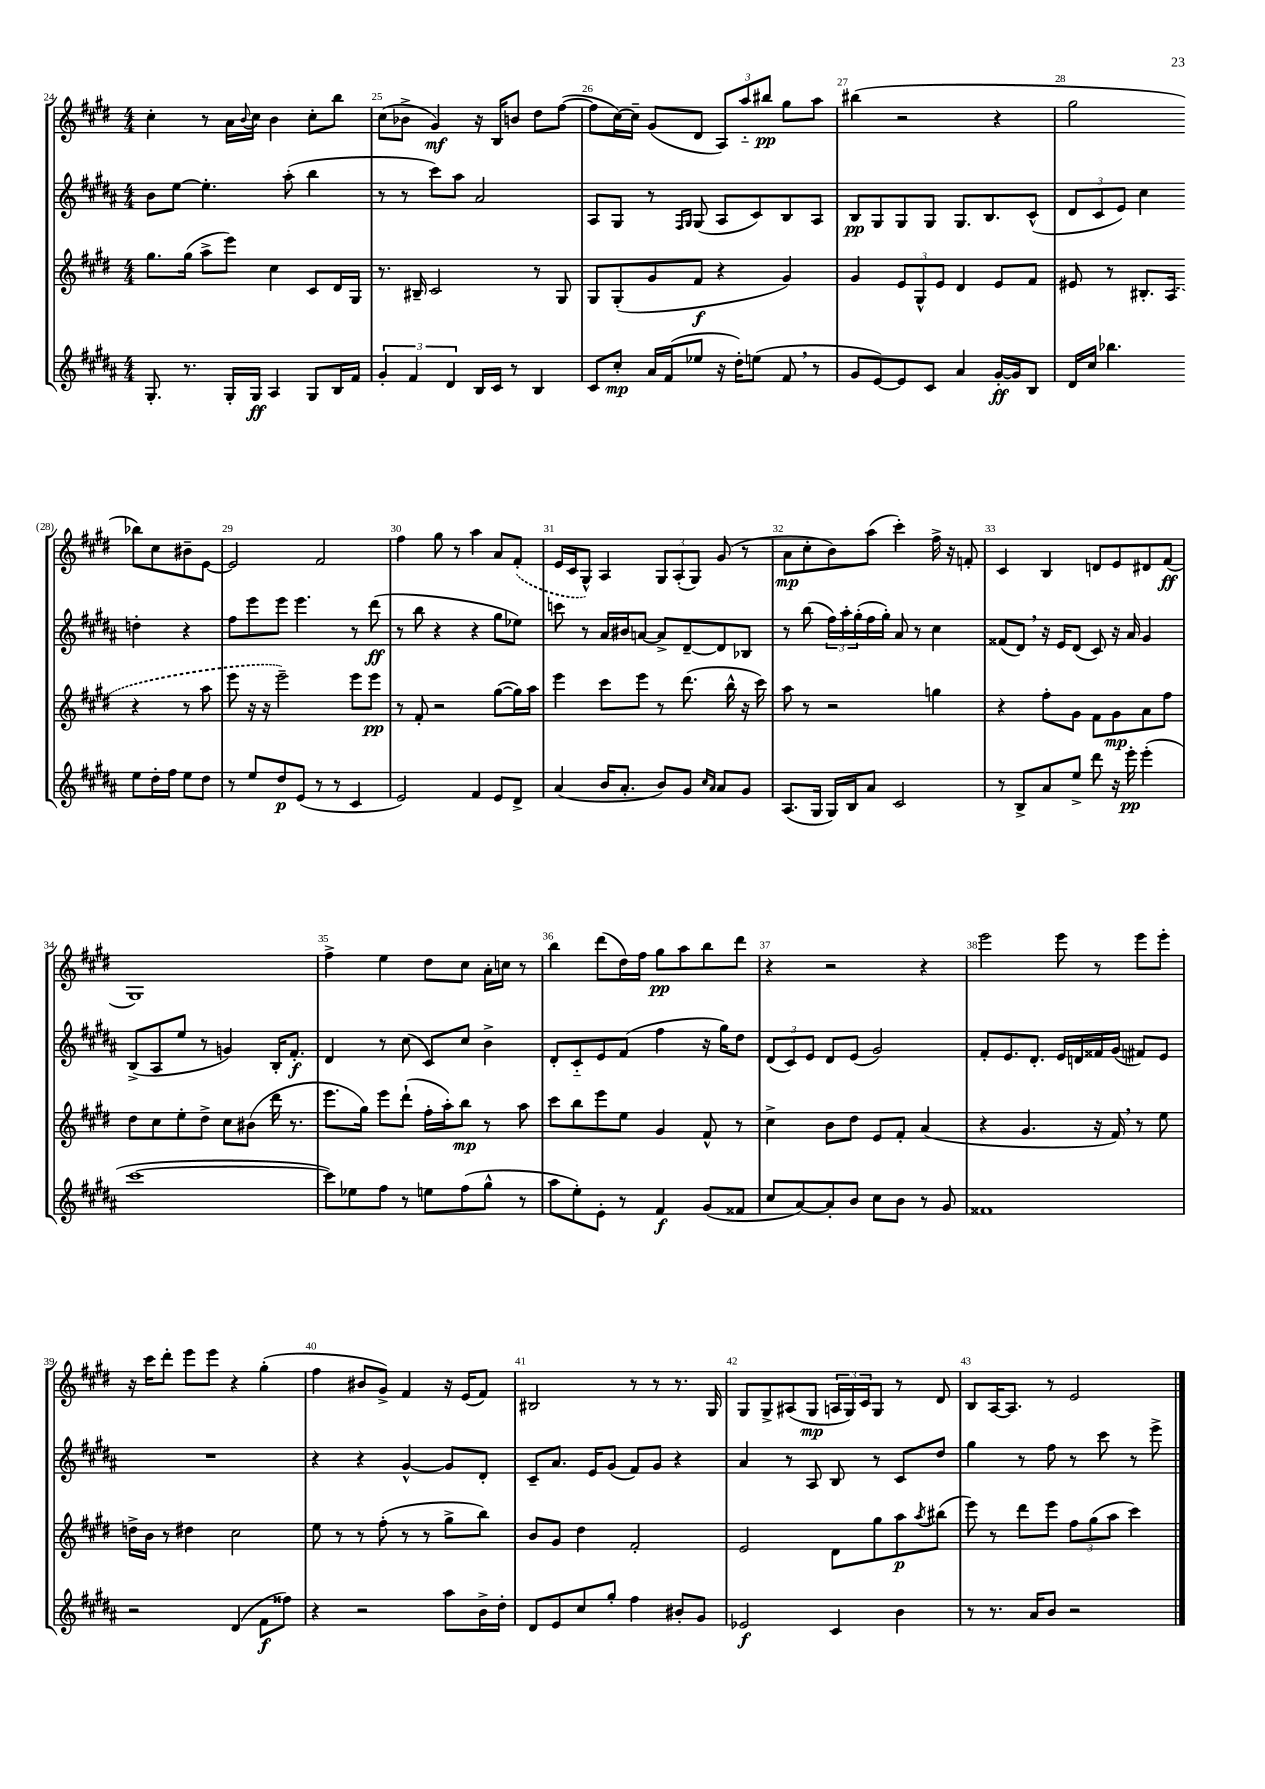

**kern	**kern	**kern	**kern
*staff4	*staff3	*staff2	*staff1
*clefG2	*clefG2	*clefG2	*clefG2
*k[f#c#g#d#a#]	*k[f#c#g#d#]	*k[f#c#g#d#a#]	*k[f#c#g#d#]
*M4/4	*M4/4	*M4/4	*M4/4
8.G#'	8.gg#	8b	4cc#'
.	.	[8ee	.
8.r	(16gg#	.	.
.	8aa^	4.ee']	8r
16G#'	8eee)	.	16a
.	.	.	8qqb
16G#	.	.	16cc#
4A#	4cc#	.	4b
.	.	(8aa#'	.
8G#	8c#	4bb	8cc#'
16B	16d#	.	8bb
16f#	16G#	.	.
=	=	=	=
6g#'	8.r	8r	(8cc#
.	.	8r	8b-^
6f#	.	.	.
.	16B#~	.	.
.	2c#	8ccc#)	4g#)
6d#	.	.	.
.	.	8aa#	.
16B	.	2a#	16r
16c#	.	.	16B
8r	.	.	8b
4B	8r	.	8dd#
.	8G#	.	([8ff#
=	=	=	=
8c#	8G#	8A#	8ff#]
8cc#'	(8G#'	8G#	[16cc#)
.	.	.	16cc#~]
16a#	8g#	8r	(8g#
(16f#	.	.	.
.	.	16qqF#	.
.	.	16qqG#	.
8ee-	8f#	(8G#	8d#
16r	4r	8A#	12A)
16dd#')	.	.	.
.	.	.	12aa'~
(8ee	.	8c#)	.
.	.	.	12bb#
8f#	4g#)	8B	8gg#
8r	.	8A#	8aa
=	=	=	=
8g#	4g#	8B	(4bb#
[8e)	.	8G#	.
8e]	12e	8G#	2r
.	12G#^^	.	.
8c#	.	8G#	.
.	12e	.	.
4a#	4d#	8.G#	.
.	.	8.B	.
[16g#'	8e	.	4r
16g#]	.	.	.
8B	8f#	(8c#^^	.
=	=	=	=
16d#	8e#	12d#	2gg#
16cc#	.	.	.
.	.	12c#	.
4.bb-	8r	.	.
.	.	12e)	.
.	8.B#'	4cc#	.
.	(16A	.	.
8ee	4r	4dd'	8bb-)
16dd#'	.	.	8cc#
16ff#	.	.	.
8ee	8r	4r	8b#~
8dd#	8aa	.	[8e
=	=	=	=
8r	8eee	8ff#	2e]
8ee	16r	8eee	.
.	16r	.	.
8dd#	2eee~)	8eee	.
(8e	.	4.eee	.
8r	.	.	2f#
8r	.	.	.
4c#	8eee	8r	.
.	8eee	(8ddd#	.
=	=	=	=
2e)	8r	8r	4ff#
.	8f#'	8bb	.
.	2r	4r	8gg#
.	.	.	8r
4f#	.	4r	4aa
8e	([8gg#	8gg#	8a
8d#^	16gg#])	8ee-)	(8f#'
.	16aa	.	.
=	=	=	=
(4a#	4eee	8ccc	16e
.	.	.	16c#
.	.	8r	8G#^^)
16b	8ccc#	16a#	4A
8.a#'	.	16b#	.
.	8eee	[8a	.
8b)	8r	8a^]	12G#
.	.	.	(12A'
8g#	(8.ddd#	[8d#~	.
.	.	.	12G#)
16qqcc#	.	.	.
16qqa#	.	.	.
8a#	.	8d#]	(8g#
.	16bb^^	.	.
8g#	16r	8B-	8r
.	16ccc#)	.	.
=	=	=	=
(8.A#	8aa	8r	8a
.	8r	(8bb	8cc#'
16G#	.	.	.
16G#)	2r	24ff#)	8b)
.	.	24aa#'	.
16B	.	.	.
.	.	(24gg#'	.
8a#	.	16ff#	(8aa
.	.	16gg#')	.
2c#	.	8a#	4ccc#')
.	.	8r	.
.	4gg	4cc#	16ff#^
.	.	.	16r
.	.	.	8f'
=	=	=	=
8r	4r	(8f##	4c#
8B^	.	8d#)	.
8a#	8ff#'	16r	4B
.	.	16e	.
8ee^	8g#	(8d#	.
8ddd#	8f#	8c#)	8d
16r	8g#	16r	8e
16eee'	.	16a#	.
(4eee'	8a	4g#	8d#
.	8ff#	.	(8f#
=	=	=	=
[1ccc#	8dd#	(8B^	1G#)
.	8cc#	8A#	.
.	8ee'	8ee	.
.	8dd#^	8r	.
.	8cc#	4g)	.
.	(8b#	.	.
.	16ddd#	16B'	.
.	8.r	8.f#'	.
=	=	=	=
8ccc#])	8.eee	4d#	4ff#^
8ee-	.	.	.
.	16gg#)	.	.
8ff#	8eee	8r	4ee
8r	(8ddd#`	(8cc#	.
8ee	16ff#'	8c#)	8dd#
.	16aa')	.	.
(8ff#	8bb	8cc#	8cc#
8gg#^^	8r	4b^	16a'
.	.	.	16cc
8r	8aa	.	8r
=	=	=	=
8aa#	8ccc#	8d#'	4bb
8ee')	8bb	8c#'~	.
8e'	8eee	8e	(8ddd#
8r	8ee	(8f#	16dd#)
.	.	.	16ff#
4f#	4g#	4ff#	8gg#
.	.	.	8aa
(8g#	8f#^^	16r	8bb
.	.	16gg#)	.
8f##	8r	8dd#	8ddd#
=	=	=	=
8cc#	4cc#^	(12d#	4r
.	.	12c#)	.
[8a#)	.	.	.
.	.	12e	.
8a#']	8b	8d#	2r
8b	8dd#	(8e	.
8cc#	8e	2g#)	.
8b	8f#'	.	.
8r	(4a	.	4r
8g#	.	.	.
=	=	=	=
1f##	4r	8f#'	2eee
.	.	8.e	.
.	4.g#	.	.
.	.	8.d#'	.
.	.	16e	8eee
.	.	16d	.
.	16r	16f##	8r
.	16f#)	(16g#	.
.	8r	8f#)	8eee
.	8ee	8e	8eee'
=	=	=	=
2r	16dd^	1r	16r
.	16b	.	16ccc#
.	8r	.	8ddd#'
.	4dd#	.	8eee
.	.	.	8eee
(4d#	2cc#	.	4r
8f#	.	.	(4gg#'
8ff##)	.	.	.
=	=	=	=
4r	8ee	4r	4ff#
.	8r	.	.
2r	8r	4r	8b#
.	(8ff#'	.	8g#^)
.	8r	[4g#^^	4f#
.	8r	.	.
8aa#	8gg#^	8g#]	16r
.	.	.	(16e
16b^	8bb)	8d#'	8f#)
16dd#'	.	.	.
=	=	=	=
8d#	8b	8c#~	2B#
8e	8g#	8.a#	.
8cc#	4dd#	.	.
.	.	16e	.
8gg#'	.	(8g#	.
4ff#	2f#'	8f#)	8r
.	.	8g#	8r
8b#'	.	4r	8.r
8g#	.	.	.
.	.	.	16G#
=	=	=	=
2e-	2e	4a#	8G#
.	.	.	8G#^
.	.	8r	(8A#
.	.	8A#	8G#
4c#	8d#	8B	24A
.	.	.	24G#)
.	.	.	24c#
.	8gg#	8r	8G#
4b	8aa	8c#	8r
.	8qaa	.	.
.	(8bb#	8dd#	8d#
=	=	=	=
8r	8eee)	4gg#	8B
8.r	8r	.	[16A
.	.	.	8.A]
.	8ddd#	8r	.
16a#	.	.	.
8b	8eee	8ff#	8r
2r	12ff#	8r	2e
.	(12gg#	.	.
.	.	8ccc#	.
.	12aa	.	.
.	4ccc#)	8r	.
.	.	8eee^	.
==	==	==	==
*-	*-	*-	*-
